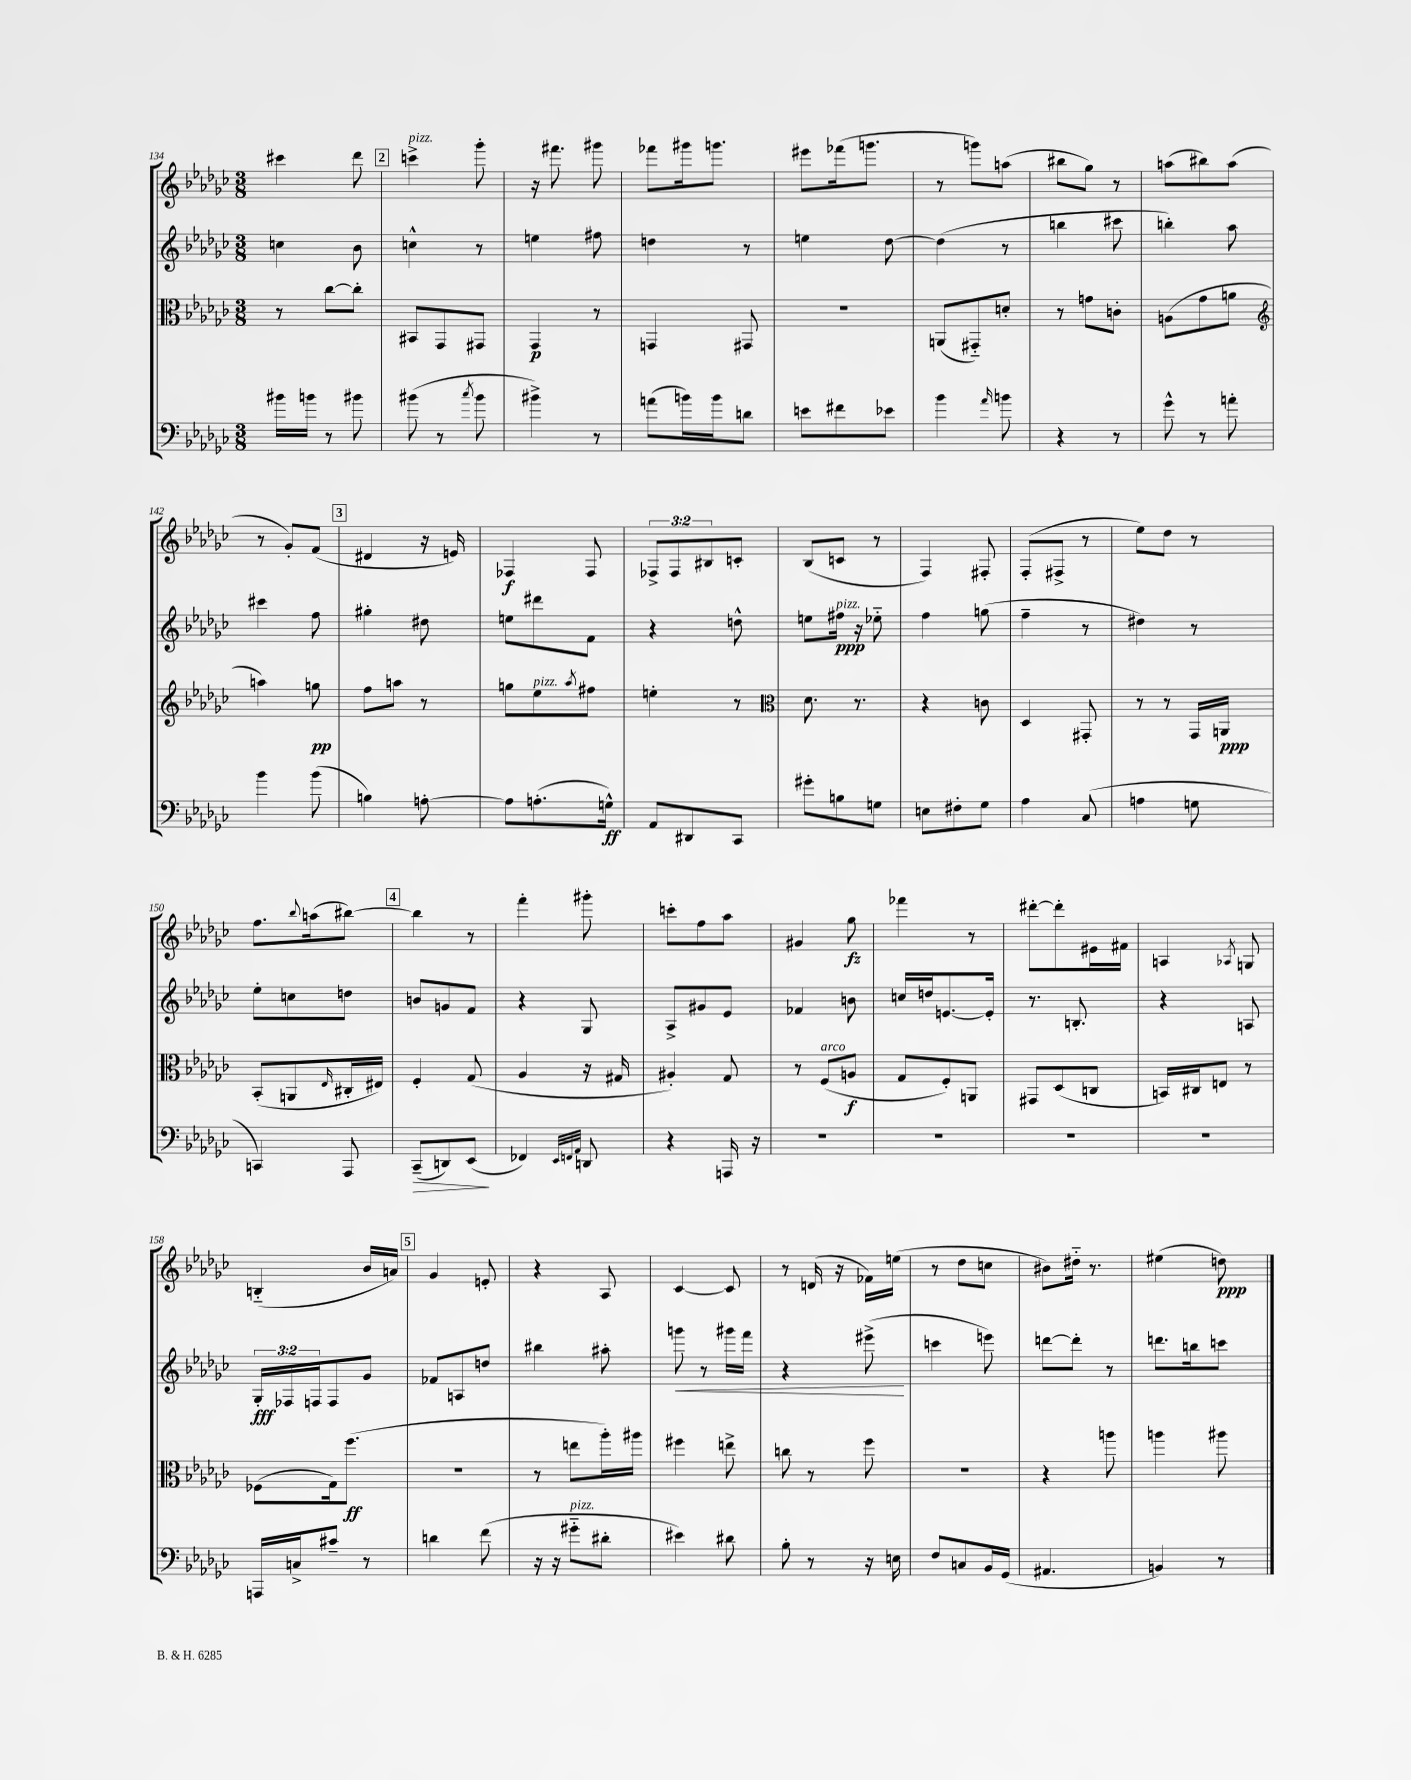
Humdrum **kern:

**kern	**kern	**kern	**kern
*staff4	*staff3	*staff2	*staff1
*clefF4	*clefC3	*clefG2	*clefG2
*k[b-e-a-d-g-c-]	*k[b-e-a-d-g-c-]	*k[b-e-a-d-g-c-]	*k[b-e-a-d-g-c-]
*M3/8	*M3/8	*M3/8	*M3/8
16b#\LL	8r	4cc\	4ccc#\
16b\JJ	.	.	.
8r	[8cc-\L	.	.
8b#\	8cc-'\]J	8b-\	8ddd-\
=	=	=	=
(8b#\	8BB#/L	4cc^^\	4ccc^\
8r	8GG-/	.	.
8qcc-/	.	.	.
8b#\	8GG#/J	8r	8ggg-'\
=	=	=	=
4b#^\)	4GG-/	4ee\	16r
.	.	.	8.fff#\
8r	8r	8ff#\	8ggg#\
=	=	=	=
(8a\L	4GG/	4dd\	8fff-\L
16b\L)	.	.	16ggg#\k
16b\J	.	.	8.ggg\J
8d\J	8GG#/	8r	.
=	=	=	=
8e\L	4.r	4ee\	8eee#\L
8f#\	.	.	(16fff-\k
.	.	.	8.ggg\J
8e-\J	.	[8dd-\	.
=	=	=	=
4b-\	(8AA/L	(4dd-\]	8r
.	8GG#'~/)	.	8ggg\L)
16qqa-/	.	.	.
8b\	8d'/J	8r	(8aa\J
=	=	=	=
4r	8r	4bb\	8bb#\L
.	8g\L	.	8gg-\J)
8r	8c'\J	8ccc#\	8r
=	=	=	=
8g-^^\	(8A\L	4bb'\)	(8aa\L
8r	8g-\	.	8bb#\)
8a'\	8a\J	8aa-\	(8aa\J
=	=	=	=
*	*clefG2	*	*
4b-\	4aa\)	4ccc#\	8r
.	.	.	8g-'/L)
(8b-\	8gg\	8ff\	(8f/J
=	=	=	=
4B\)	8ff\L	4gg#'\	4d#/
.	8aa\J	.	.
[8A'\	8r	8dd#\	16r
.	.	.	16e/)
=	=	=	=
8A\]L	8gg\L	8ee\L	4F-/
(8.A'\	8ee-\	8ddd#\	.
.	8qaa-/	.	.
.	8ff#\J	8f\J	8F-/
16G^^\Jk)	.	.	.
=	=	=	=
8AA-/L	4ee'\	4r	12F-^/L
.	.	.	12F-/
8DD#/	.	.	.
.	.	.	12B#/
8CC-/J	8r	8dd^^\	8c'/J
=	=	=	=
*	*clefC3	*	*
8g#'\L	8.d-\	8ee\L	(8B-/L
8B\	.	16ff#\Jk	8c/J
.	8.r	16r	.
8G\J	.	8ee-'~\	8r
=	=	=	=
8E\L	4r	4ff\	4F/)
8F#'\	.	.	.
8G-\J	8c\	(8gg\	8F#'/
=	=	=	=
4A-\	4D-/	4ff~\	(8F'/L
.	.	.	8F#^/J
(8C-/	8GG#'/	8r	8r
=	=	=	=
4A\	8r	4dd#\)	8ee-\L)
.	8r	.	8dd-\J
8G\	16GG-/LL	8r	8r
.	16AA/JJ	.	.
=	=	=	=
4CC/)	(8BB-'/L	8ee-'\L	8.ff\L
.	8AA/	8cc\	.
.	.	.	8qqbb-/
.	.	.	(16aa\k
.	16qqE-/	.	.
8AAA-/	16C#'/L	8dd\J	[8bb#\J)
.	16E#/JJ)	.	.
=	=	=	=
(8CC-~/L	4F'/	8b/L	4bb#\]
8DD/)	.	8g/	.
(8EE-/J	(8G-/	8f/J	8r
=	=	=	=
4FF-/)	4A-/	4r	4fff'\
32qqEE-/LLL	.	.	.
32qqFF/	.	.	.
32qqAA-/JJJ	.	.	.
8DD/	16r	8G-/	8ggg#'\
.	16G#/	.	.
=	=	=	=
4r	4A#'/)	8A-^/L	8ccc'\L
.	.	8g#/	8ff\
16AAA/	8G-/	8e-/J	8aa-\J
16r	.	.	.
=	=	=	=
4.r	8r	4f-/	4g#/
.	(8F/L	.	.
.	8A/J	8b\	8gg-\
=	=	=	=
4.r	8G-/L	16cc/LL	4fff-\
.	.	16dd/J	.
.	8F'/)	[8.e/	.
.	8AA/J	.	8r
.	.	16e'/]Jk	.
=	=	=	=
4.r	8GG#/L	8.r	[8ddd#'\L
.	(8D-/	.	8ddd#'\]
.	.	8.B'/	.
.	8C/J	.	16e#\L
.	.	.	16f#\JJ
=	=	=	=
4.r	16BB/LL)	4r	4A/
.	16C#/J	.	.
.	8E/J	.	.
.	.	.	8qA-/
.	8r	8A/	8G/
=	=	=	=
16AAA/LL	(8F-\L	24G-'/LL	(4B'~/
.	.	24F-/	.
16C^/J	.	.	.
.	.	24F/J	.
8c#~/J	16G-\k)	8F/	.
.	(8.ff\J	.	.
8r	.	8g-/J	16b-/LL
.	.	.	16a/JJ)
=	=	=	=
4d\	4.r	8f-/L	4g-/
.	.	8A/	.
(8f\	.	8dd/J	8e'/
=	=	=	=
16r	8r	4bb#\	4r
16r	.	.	.
8g#'~\L	8ee\L	.	.
8d#'\J	16aa-'\L)	8aa#'\	8A-/
.	16aa#\JJ	.	.
=	=	=	=
4e#\)	4ff#\	8ggg\	[4c-/
.	.	8r	.
8d#\	8ee^\	16ggg#\LL	8c-/]
.	.	16fff\JJ	.
=	=	=	=
8B-'\	8cc\	4r	8r
8r	8r	.	(16d/
.	.	.	16r
16r	8ff\	(8eee#^\	16f-\LL)
16E\	.	.	(16ee\JJ
=	=	=	=
8F/L	4.r	4ccc\	8r
8C/	.	.	8dd-\L
16BB-/L	.	8eee\)	8cc\J
(16GG-/JJ	.	.	.
=	=	=	=
4.AA#/	4r	[8ddd\L	8b#\L)
.	.	8ddd'\]J	16dd#'~\Jk
.	.	.	8.r
.	8aa\	8r	.
=	=	=	=
4BB/)	4aa\	8.ddd\L	(4ee#\
.	.	16bb\k	.
8r	8aa#\	8ccc\J	8dd\)
==	==	==	==
*-	*-	*-	*-
